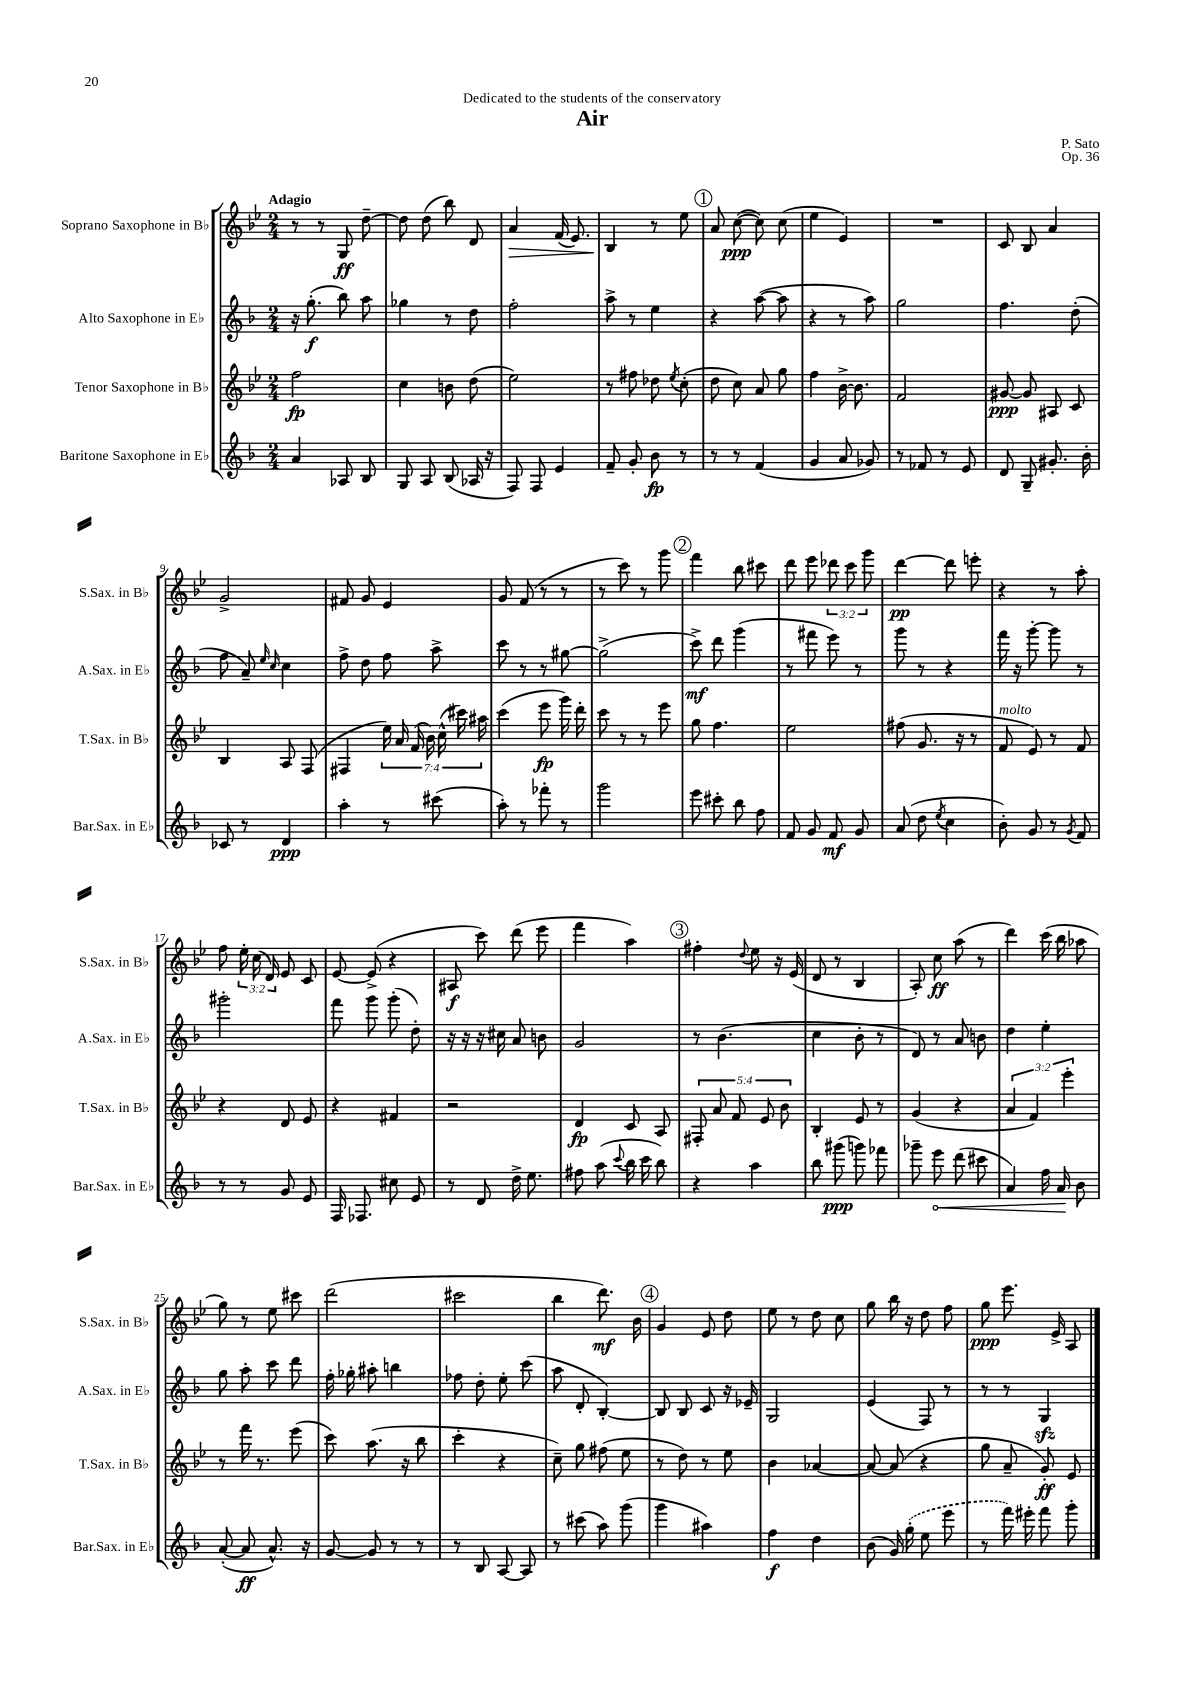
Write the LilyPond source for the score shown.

\header { title = "Air" composer = "P. Sato" dedication = "Dedicated to the students of the conservatory" opus = "Op. 36" }
<<
\new StaffGroup <<
\new Staff = "s0" \with { instrumentName = "Soprano Saxophone in Bb" shortInstrumentName = "S.Sax. in Bb" } {
    \clef treble \key bes \major \numericTimeSignature \time 2/4 \override Staff.TupletNumber.text = #tuplet-number::calc-fraction-text \tempo "Adagio"
    \autoBeamOff r8 r8 g8\ff d''8~-- |
    d''8 d''8( bes''8) d'8 |
    a'4\> f'16( ees'8.) |
    bes4\! r8 ees''8 |
    \mark \markup { \circle "1" } a'8 c''8~\ppp( c''8) c''8( |
    ees''4 ees'4) |
    R2 |
    c'8 bes8 a'4 |
    g'2-> |
    fis'8 g'8 ees'4 |
    g'8 f'8( r8 r8 |
    r8 c'''8) r8 g'''8 |
    \mark \markup { \circle "2" } f'''4 bes''8 cis'''8 |
    d'''8 ees'''8 \tuplet 3/2 { des'''8 c'''8 g'''8 } |
    d'''4~\pp d'''8 e'''8-. |
    r4 r8 a''8-. |
    f''8 \tuplet 3/2 { ees''16-. c''16( d'16) } ees'8 c'8 |
    ees'8~ ees'8->( r4 |
    ais8\f c'''8) d'''8( ees'''8 |
    f'''4 a''4) |
    \mark \markup { \circle "3" } fis''4-. \appoggiatura { d''8 } ees''8 r16 ees'16( |
    d'8 r8 bes4 |
    a8-.) c''8\ff a''8( r8 |
    d'''4) c'''16( bes''16 aes''8 |
    g''8) r8 ees''8 cis'''8 |
    d'''2( |
    cis'''2 |
    bes''4 d'''8.\mf) bes'16 |
    \mark \markup { \circle "4" } g'4 ees'8 d''8 |
    ees''8 r8 d''8 c''8 |
    g''8 bes''16 r16 d''8 f''8 |
    g''8\ppp ees'''8. ees'16-> a8 \bar "|." |
}
\new Staff = "s1" \with { instrumentName = "Alto Saxophone in Eb" shortInstrumentName = "A.Sax. in Eb" } {
    \clef treble \key f \major \numericTimeSignature \time 2/4
    \autoBeamOff r16 g''8.-.\f( bes''8) a''8 |
    ges''4 r8 d''8 |
    f''2-. |
    a''8-> r8 e''4 |
    \mark \markup { \circle "1" } r4 a''8~( a''8 |
    r4 r8 a''8) |
    g''2 |
    f''4. d''8-.( |
    f''8 a'8--) \grace { e''16 c''16 } c''4 |
    f''8-> d''8 f''8 a''8-> |
    c'''8 r8 r8 gis''8~ |
    gis''2->( |
    \mark \markup { \circle "2" } c'''8->\mf) d'''8 g'''4( |
    r8 fis'''8 e'''8) r8 |
    g'''8 r8 r4 |
    f'''16 r16 g'''8~-. g'''8 r8 |
    gis'''2-. |
    f'''8 g'''8 g'''8-.( d''8-.) |
    r16 r16 r16 cis''16 a'8 b'8 |
    g'2 |
    \mark \markup { \circle "3" } r8 bes'4.( |
    c''4 bes'8-. r8 |
    d'8) r8 a'8 b'8 |
    d''4 e''4-. |
    g''8 a''8-. c'''8 d'''8 |
    f''16-. ges''16-. ais''8-. b''4 |
    fes''8 d''8-. e''8-. c'''8( |
    a''8 d'8-. bes4~-.) |
    \mark \markup { \circle "4" } bes8 bes8 c'8 r16 ees'16-- |
    g2 |
    e'4( f8) r8 |
    r8 r8 g4\sfz \bar "|." |
}
\new Staff = "s2" \with { instrumentName = "Tenor Saxophone in Bb" shortInstrumentName = "T.Sax. in Bb" } {
    \clef treble \key bes \major \numericTimeSignature \time 2/4 \override Staff.TupletNumber.text = #tuplet-number::calc-fraction-text
    \autoBeamOff f''2\fp |
    c''4 b'8 d''8( |
    ees''2) |
    r8 fis''8 des''8 \acciaccatura { ees''8 } c''8-.( |
    \mark \markup { \circle "1" } d''8 c''8) a'8 g''8 |
    f''4 bes'16~-> bes'8. |
    f'2 |
    gis'8~\ppp gis'8 ais8 c'8 |
    bes4 a8 f8( |
    fis4 \tuplet 7/4 { ees''16) a'16 f'16( bes'16) c''16-^( cis'''16) ais''16 } |
    c'''4( ees'''8\fp g'''16) d'''16-. |
    c'''8 r8 r8 ees'''8 |
    \mark \markup { \circle "2" } g''8 f''4. |
    ees''2 |
    fis''8( g'8. r16 r8 |
    f'8^\markup { \italic "molto" } ees'8) r8 f'8 |
    r4 d'8 ees'8 |
    r4 fis'4 |
    r2 |
    d'4\fp c'8 a8 |
    \mark \markup { \circle "3" } \tuplet 5/4 { fis8-. a'8 f'8 ees'8 bes'8 } |
    bes4-. ees'8 r8 |
    g'4( r4 |
    \tuplet 3/2 { a'4 f'4) ees'''4-. } |
    r8 f'''16 r8. ees'''8( |
    c'''8) a''8.( r16 bes''8 |
    c'''4-. r4 |
    c''8--) g''8 fis''8( ees''8 |
    \mark \markup { \circle "4" } r8 d''8) r8 ees''8 |
    bes'4 aes'4~ |
    aes'8~ aes'8( r4 |
    g''8 a'8-- g'8-.\ff) ees'8 \bar "|." |
}
\new Staff = "s3" \with { instrumentName = "Baritone Saxophone in Eb" shortInstrumentName = "Bar.Sax. in Eb" } {
    \clef treble \key f \major \numericTimeSignature \time 2/4
    \autoBeamOff a'4 aes8 bes8 |
    g8 a8 bes8( aes16 r16 |
    f8) f8 e'4 |
    f'8-- g'8-. bes'8\fp r8 |
    \mark \markup { \circle "1" } r8 r8 f'4( |
    g'4 a'8 ges'8) |
    r8 fes'8 r8 e'8 |
    d'8 g8-- gis'8.-. bes'16-. |
    ces'8 r8 d'4\ppp |
    a''4-. r8 cis'''8( |
    a''8-.) r8 fes'''8-. r8 |
    g'''2 |
    \mark \markup { \circle "2" } e'''8 cis'''8-. bes''8 f''8 |
    f'8 g'8 f'8\mf g'8 |
    a'8( d''8 \acciaccatura { e''8 } c''4 |
    bes'8-.) g'8 r8 \acciaccatura { g'8 } f'8 |
    r8 r8 g'8 e'8 |
    f16 fes8. cis''8 e'8 |
    r8 d'8 d''16-> e''8. |
    fis''8 a''8( \appoggiatura { c'''8 } bes''16 c'''16 bes''8) |
    \mark \markup { \circle "3" } r4 a''4 |
    bes''8 gis'''8\ppp( g'''8) fes'''8 |
    ges'''8-- \once \override Hairpin.circled-tip = ##t e'''8\< d'''8( cis'''8 |
    a'4) f''16 a'16\! bes'8 |
    a'8~-.( a'8\ff a'8.-^) r16 |
    g'8~ g'8 r8 r8 |
    r8 bes8 a8~ a8 |
    r8 cis'''8( a''8) g'''8( |
    \mark \markup { \circle "4" } g'''4 ais''4) |
    f''4\f d''4 |
    bes'8( g'16) \once \slurDashed g''16-.( e''8 e'''8 |
    r8 f'''16) eis'''16-. f'''8 g'''8-. \bar "|." |
}
>>
>>
